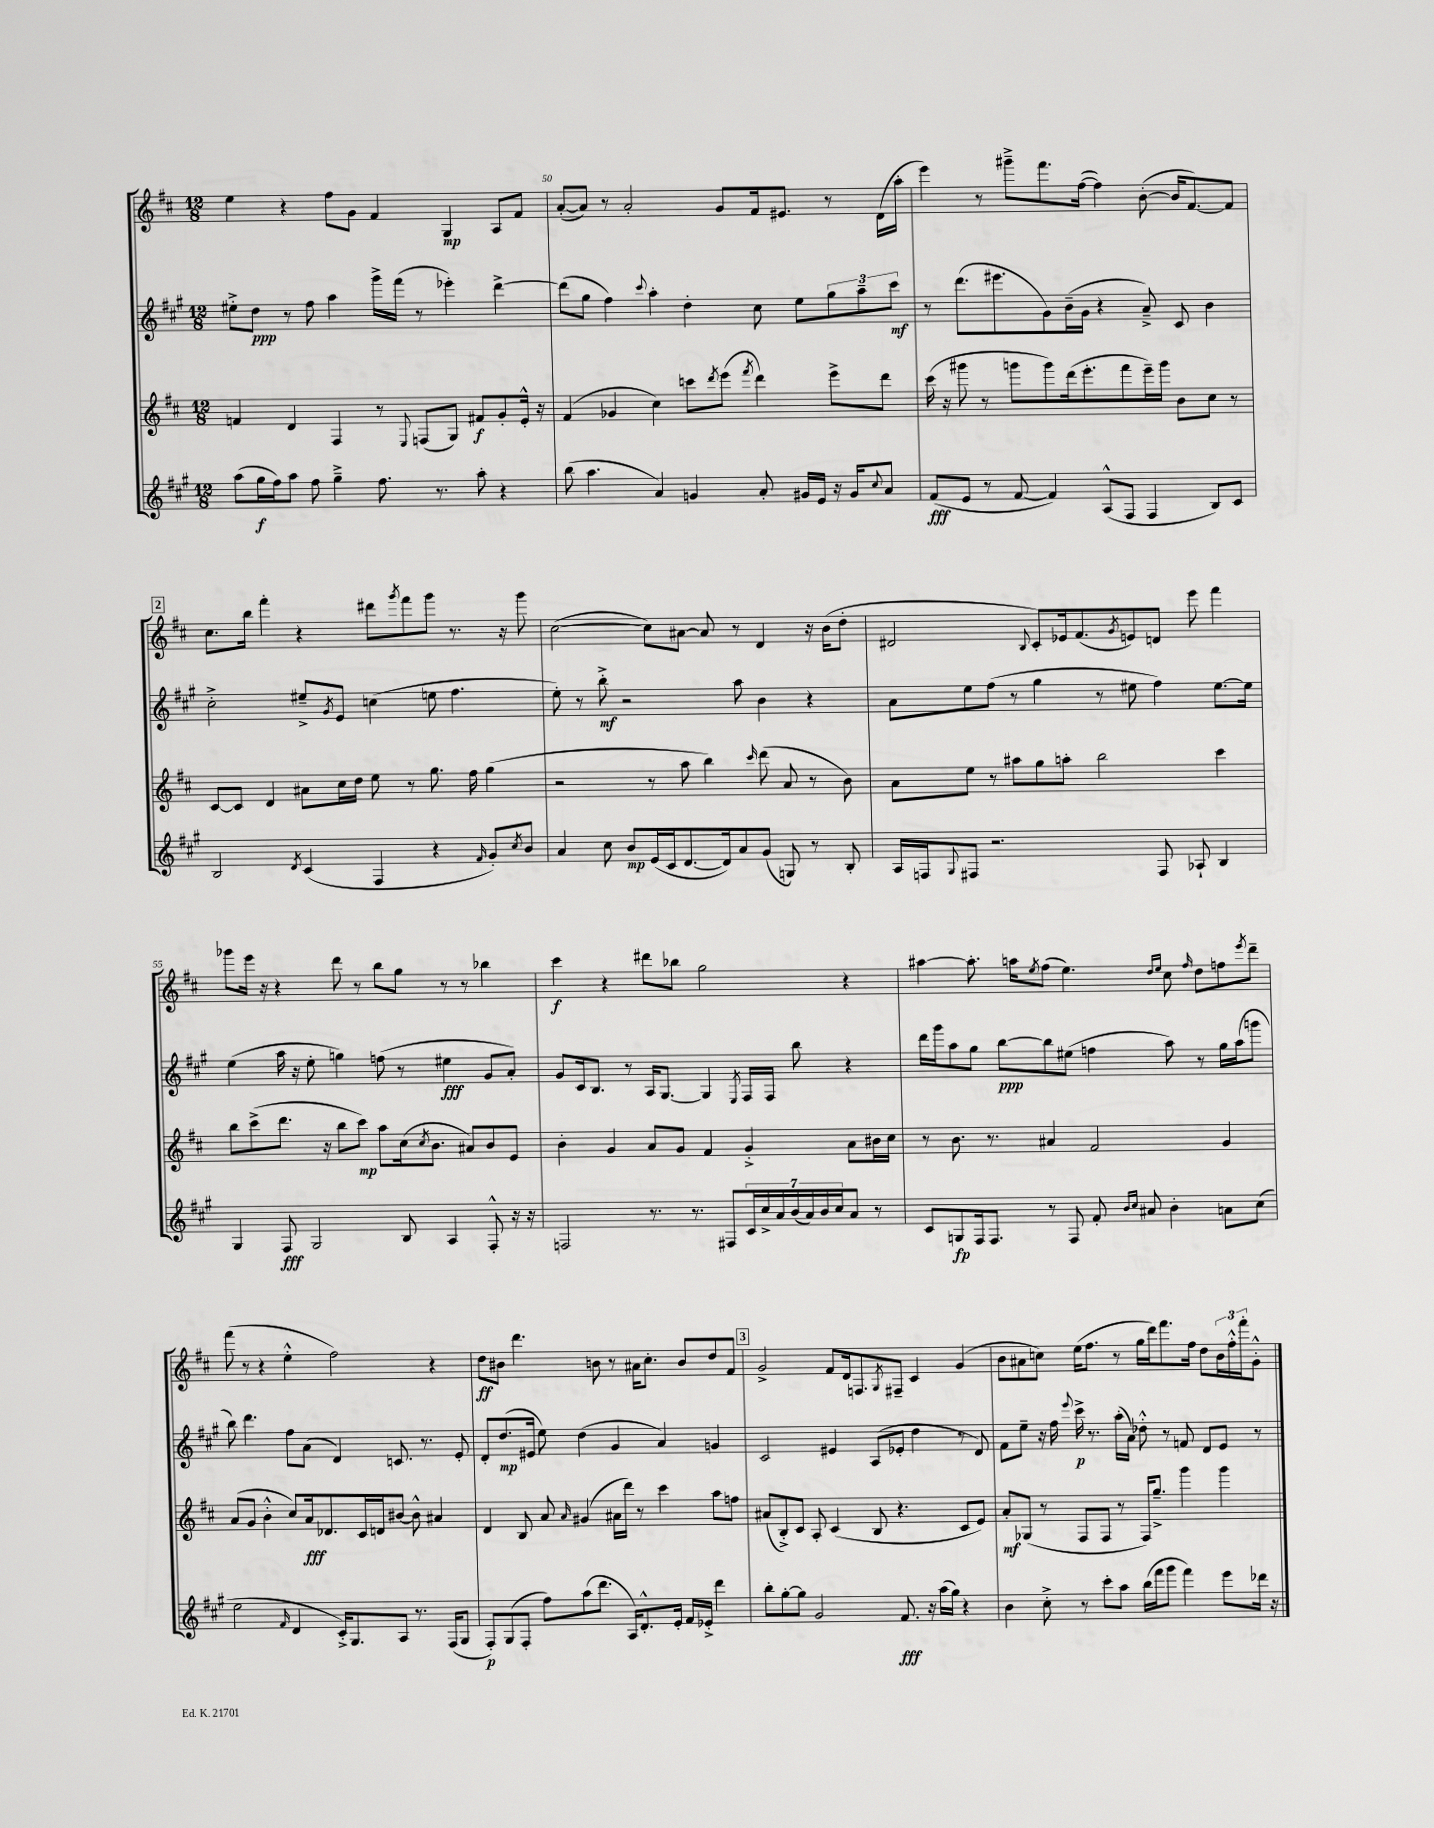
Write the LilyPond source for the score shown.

<<
\new StaffGroup <<
\new Staff = "s0" {
    \clef treble \key d \major \numericTimeSignature \time 12/8
    e''4 r4 fis''8 g'8 fis'4 g4\mp a8 fis'8 |
    a'8~-.( a'8) r8 a'2-. g'8 fis'16 eis'8. r8 d'16( a''16-. |
    e'''4) r8 gis'''8---> fis'''8. fis''16~( fis''4) b'8~-.( b'16 fis'8.~) fis'8 |
    \mark \markup { \box "2" } cis''8. b''16 fis'''4-. r4 dis'''8 \acciaccatura { g'''8 } fis'''8 g'''8 r8. r16 g'''8 |
    cis''2~( cis''8) ais'8~ ais'8 r8 d'4 r16 b'16( d''8-. |
    dis'2 \appoggiatura { b8 } cis'8-.) ees'16 fis'8.( \acciaccatura { g'8 } e'8) d'8 e'''8 fis'''4 |
    ges'''8 e'''16 r16 r4 d'''8 r8 b''8 g''8 r8 r8 bes''4 |
    cis'''4\f r4 dis'''8 bes''8 g''2 r4 |
    ais''4~ ais''8.-. a''16 \acciaccatura { e''8 } fis''8( e''4.) \grace { d''16 e''16 } cis''8 \grace { fis''16 } d''8 f''8 \acciaccatura { e'''8 } d'''8-- |
    fis'''8( r8 r4 e''4-.-^ fis''2) r4 |
    d''8\ff bis'8 d'''4. b'8 r8 ais'16 cis''8.-. b'8 d''8 fis'8 |
    \mark \markup { \box "3" } g'2-> fis'8 d'16 f8. \acciaccatura { g8 } fis8-- cis'4 g'4( |
    b'8 ais'8 c''8) e''16( fis''8. r8 g''16 d'''16) fis'''8. fis''16 d''8 \tuplet 3/2 { b'16 fis''16-.-^ fis'''16-. } g'8-.-^ \bar "|." |
}
\new Staff = "s1" {
    \clef treble \key a \major \numericTimeSignature \time 12/8
    eis''8-.-> d''8\ppp r8 fis''8 a''4 gis'''16-> fis'''16( r8 ees'''4-.) d'''4~-> |
    d'''8( gis''8 fis''4) \appoggiatura { cis'''8 } a''4-. d''4-. cis''8 e''8 \tuplet 3/2 { gis''8 a''8-- cis'''8\mf } |
    r8 d'''8.( eis'''8. gis'8) b'16--( gis'16 r4 a'8--->) cis'8 b'4 |
    \mark \markup { \box "2" } cis''2-.-> eis''8---> \acciaccatura { gis'8 } e'8 c''4( e''8 fis''4. |
    e''8-.) r8 b''8-.->\mf r2 a''8 b'4 r4 |
    a'8 e''8 fis''8( r8 gis''4 r8 eis''8 fis''4) eis''8.~ eis''16 |
    e''4( a''16 r16 e''8-. g''4) f''8( r8 eis''4\fff gis'8 a'8-.) |
    gis'8 cis'16 b8. r8 a16 gis8.~ gis4 \acciaccatura { e8 } fis16 fis16 b''8 r4 |
    d'''16 gis'''16 a''8 gis''8 b''8~\ppp b''8 eis''8( f''4 a''8) r8 gis''16 a''16( g'''8 |
    b''8) d'''4. fis''8 a'8( d'4) c'8. r8. e'8-. |
    d'8-. d''8.\mp( eis'16 e''8) d''4( gis'4 a'4) g'4 |
    \mark \markup { \box "3" } cis'2 eis'4 a8( ees'8-. d''4 r8 d'8) |
    fis'8 e''8-- r16 fis''16 \appoggiatura { e'''8 } cis'''16->\p r8. a''16-.( a'16) des''8-.-^ r8 f'8 d'8 e'8 r8 \bar "|." |
}
\new Staff = "s2" {
    \clef treble \key d \major \numericTimeSignature \time 12/8
    f'4 d'4 fis4 r8 \appoggiatura { e8 } f8( g8) fis'8\f g'8-. e'16-.-^ r16 |
    fis'4( ges'4 cis''4) c'''8 \acciaccatura { d'''8 } e'''8( \acciaccatura { fis'''8 } d'''4) e'''8-> d'''8 |
    cis'''16( r16 gis'''8 r8 g'''8 g'''8) d'''16( e'''8.-. fis'''8 e'''16--) g'''16 b'8 cis''8 r8 |
    \mark \markup { \box "2" } cis'8~ cis'8 d'4 ais'8 cis''16 d''16 e''8 r8 g''8. fis''16 g''4( |
    r2 r8 a''8 b''4) \grace { cis'''16 } d'''8( a'8 r8 b'8) |
    a'8 e''8 r8 ais''8 g''8 a''8-. b''2 cis'''4 |
    b''8 cis'''8->( d'''8. r16 b''8 cis'''8\mp) a''8 cis''16( \acciaccatura { cis''8 } b'8. ais'8) b'8 e'8 |
    b'4-. g'4 a'8 g'8 fis'4 g'4-.-> a'8 bis'16 cis''16 |
    r8 b'8. r8. ais'4 fis'2 g'4 |
    a'8( g'8 b'4-.-^ cis''8) a'16\fff des'8. cis'16 d'16 bis'8~ bis'8-^ ais'4 |
    d'4 b8 a'8 \grace { a'16 } gis'4( ais'16 d'''16) r8 cis'''4 a''8 f''8 |
    \mark \markup { \box "3" } ais'8( b8-.->) cis'8 a8-. cis'4( b8 r4. cis'8 e'8) |
    a'8-.\mf ges8( r8 fis8 fis8 r8 fis16) g''8.---> g'''4 g'''4 \bar "|." |
}
\new Staff = "s3" {
    \clef treble \key a \major \numericTimeSignature \time 12/8
    a''8( gis''16\f fis''16) a''8 fis''8 gis''4---> fis''8. r8. a''8-. r4 |
    b''8( a''4. a'4) g'4 a'8-. gis'16 e'16 r16 gis'16 \appoggiatura { cis''8 } a'8 |
    fis'8\fff( e'8 r8 fis'8~ fis'4) a8-^( fis8 fis4 b8) cis'8 |
    \mark \markup { \box "2" } b2 \acciaccatura { d'8 } cis'4( fis4 r4 \grace { fis'16 } gis'8-.) \acciaccatura { cis''8 } b'8 |
    a'4 cis''8 b'8\mp e'16( cis'16 d'8.~ d'16) a'8 gis'8( g8) r8 b8-. |
    a16 f16 \appoggiatura { gis8 } fis8 r2. fis8 aes8-! b4 |
    gis4 fis8\fff gis2 b8 a4 fis8-.-^ r16 r16 |
    f2 r8. r8. fis8 \tuplet 7/4 { cis'16 cis''16-> a'16 b'16( a'16) b'16 cis''16 } a'8 r8 |
    cis'8 g8\fp fis16 fis8. r8 fis8 fis'8-. \grace { b'16 cis''16 } ais'8 b'4-. a'8 cis''8( |
    e''2 \grace { fis'16 } d'4 cis'16-.->) gis8. a8 r8. fis16( gis8 |
    fis8-.\p) gis8( fis8-. fis''8) a''8( d'''8. a16) d'8.-.-^ e'16-. fis'16 ees'16-.-> d'''4 |
    \mark \markup { \box "3" } b''8-. gis''8~-. gis''8 gis'2 fis'8.\fff r16 a''16( gis''16) r4 |
    b'4 cis''8-.-> r8 cis'''8-. a''8 b''16( fis'''16 gis'''8 fis'''4) e'''8 des'''16 r16 \bar "|." |
}
>>
>>
\layout { \context { \Score currentBarNumber = #49 \override BarNumber.break-visibility = ##(#f #t #t) barNumberVisibility = #(every-nth-bar-number-visible 5) } }
